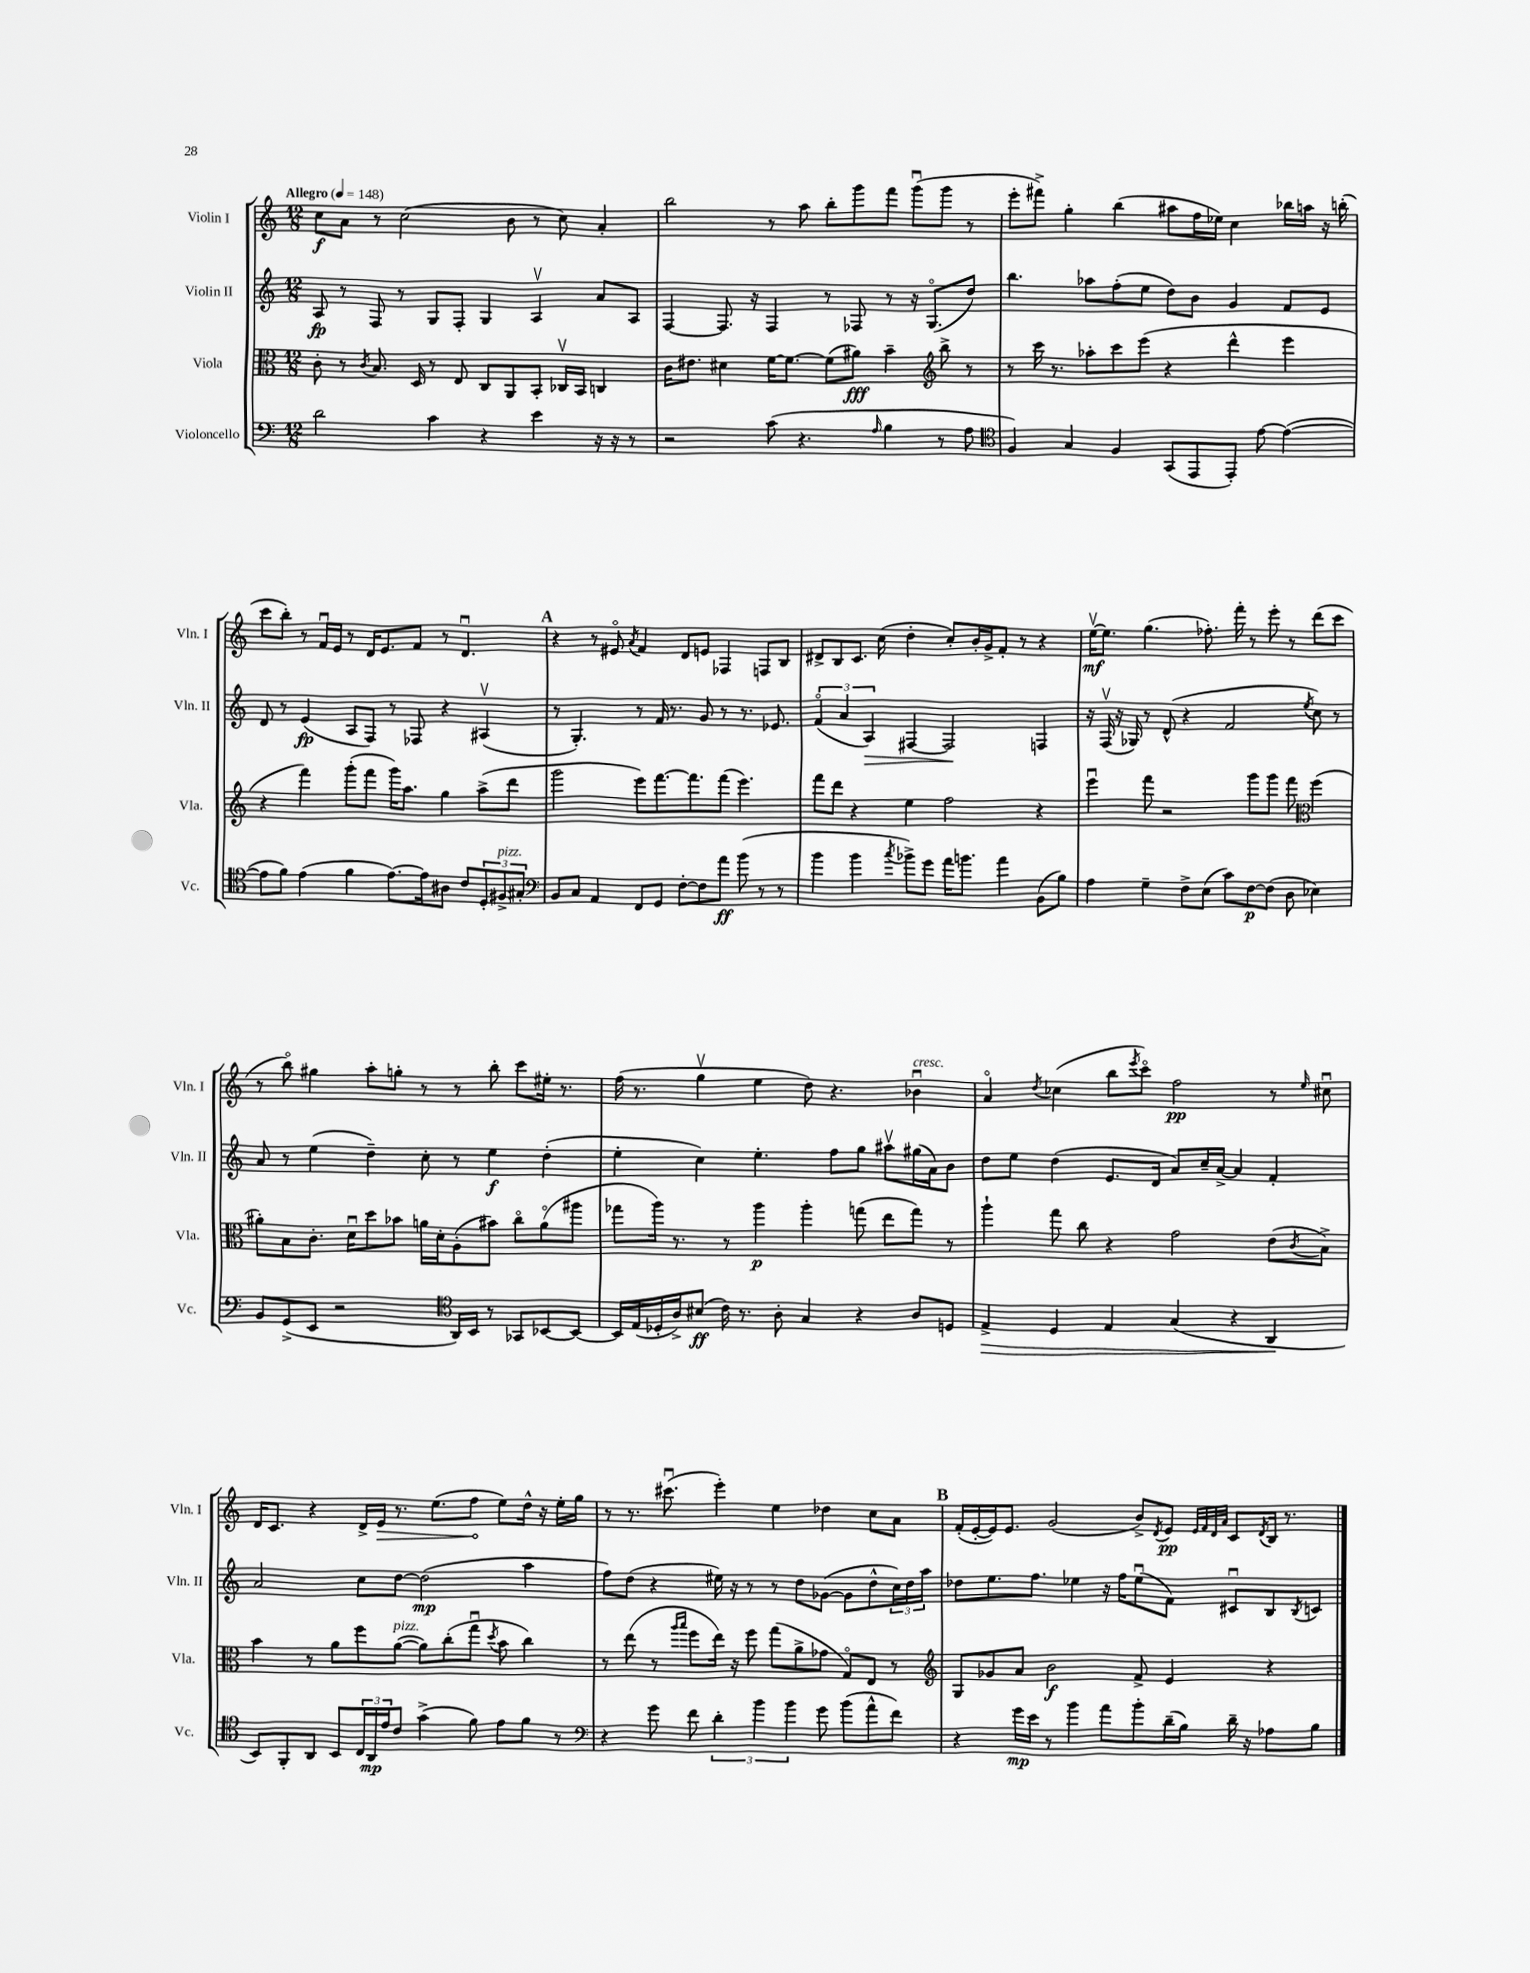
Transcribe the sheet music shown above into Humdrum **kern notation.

**kern	**dynam	**kern	**dynam	**kern	**dynam	**kern	**dynam
*part4	*part4	*part3	*part3	*part2	*part2	*part1	*part1
*staff4	*staff4	*staff3	*staff3	*staff2	*staff2	*staff1	*staff1
*I"Violoncello	*	*I"Viola	*	*I"Violin II	*	*I"Violin I	*
*I'Vc.	*	*I'Vla.	*	*I'Vln. II	*	*I'Vln. I	*
*clefF4	*	*clefC3	*	*clefG2	*	*clefG2	*
*k[]	*	*k[]	*	*k[]	*	*k[]	*
*M12/8	*	*M12/8	*	*M12/8	*	*M12/8	*
*MM148	*	*MM148	*	*MM148	*	*MM148	*
=1	=1	=1	=1	=1	=1	=1	=1
!	!	!	!	!	!	!LO:TX:a:B:t=Allegro	!
2d\	.	8c'\	.	8A/	fp	8cc\L	f
.	.	8r	.	8r	.	8a\J	.
.	.	8qc/	.	.	.	.	.
.	.	8.B/	.	8F/	.	8r	.
.	.	.	.	8r	.	(2cc\	.
.	.	16D/	.	.	.	.	.
4c\	.	8r	.	8G/L	.	.	.
.	.	8E/	.	8F'/J	.	.	.
4r	.	8C/L	.	4G/	.	.	.
.	.	8AA/	.	.	.	8b\	.
4e\	.	8BB'/J	.	4Av/	.	8r	.
.	.	16C-Xv/LL	.	.	.	8cc\)	.
.	.	16BB/JJ	.	.	.	.	.
16r	.	4Cn/	.	8a/L	.	4a'/	.
16r	.	.	.	.	.	.	.
8r	.	.	.	8A/J	.	.	.
=2	=2	=2	=2	=2	=2	=2	=2
2r	.	16c\KL	.	[4F/	.	2bb\	.
.	.	8.e#X\J	.	.	.	.	.
.	.	4d#X\	.	8.F/]	.	.	.
.	.	.	.	16r	.	.	.
(8c\	.	[16f\KL	.	4F/	.	8r	.
.	.	8.f\J_	.	.	.	.	.
4.r	.	.	.	.	.	8aa\	.
.	.	(8f\L]	.	8r	.	8bb'\L	.
.	.	8a#X\J)	fff	8F-X/	.	8ggg\	.
16qqA/	.	.	.	.	.	.	.
4B\	.	4b~\	.	8r	.	8fff\J	.
.	.	.	.	16r	.	(8gggu\L	.
.	.	.	.	(8.G/L	.	.	.
*	*	*clefG2	*	*	*	*	*
8r	.	8bb^\	.	.	.	8ggg\J	.
8A\	.	8r	.	8dd/J)	.	8r	.
=3	=3	=3	=3	=3	=3	=3	=3
*clefC4	*	*	*	*	*	*	*
4F/)	.	8r	.	4.bb\	.	8eee'\L	.
.	.	16ccc\	.	.	.	8fff#X^\J)	.
.	.	8.r	.	.	.	.	.
4G/	.	.	.	.	.	4gg'\	.
.	.	8aa-X'\L	.	8aa-X\L	.	.	.
4F/	.	8ccc\	.	(8ff'\	.	(4bb\	.
.	.	(8eee\J	.	8ee\J	.	.	.
(8GG/L	.	4r	.	8dd\L)	.	8aa#X\L	.
8EE/	.	.	.	8b\J	.	16ff\L	.
.	.	.	.	.	.	16ee-X\JJ)	.
8EE'/J)	.	4ddd^^\	.	4g/	.	4cc\	.
[8e\	.	.	.	.	.	.	.
(4e\_	.	4eee\	.	8f/L	.	16bb-X\LL	.
.	.	.	.	.	.	16aan\JJ	.
.	.	.	.	8e/J	.	16r	.
.	.	.	.	.	.	(16bbn'\	.
!!LO:LB:g=z
=4	=4	=4	=4	=4	=4	=4	=4
8e\L]	.	4r	.	8d/	.	8ccc\L	.
8f\J)	.	.	.	8r	.	8bb'\J)	.
(4e\	.	4fff\)	.	(4e/	fp	8r	.
.	.	.	.	.	.	16fu/LL	.
.	.	.	.	.	.	16e/JJ	.
4f\	.	(8ggg'\L	.	8A/L	.	8r	.
.	.	8fff\J	.	8F/J)	.	16d/KL	.
.	.	.	.	.	.	8.e/	.
[8.e\L)	.	16ggg\KL)	.	8r	.	.	.
.	.	8.aa\J	.	.	.	.	.
.	.	.	.	8F-X/	.	8f/J	.
16e\k]	.	.	.	.	.	.	.
8A#X\J	.	4gg\	.	4r	.	8r	.
8c/L	.	.	.	.	.	4.du/	.
12D'/	.	(8aa^\L	.	(4A#Xv/	.	.	.
!LO:TX:a:i:t=pizz.	!	!	!	!	!	!	!
12F#X^/	.	.	.	.	.	.	.
.	.	8ddd\J	.	.	.	.	.
12G#X'/J	.	.	.	.	.	.	.
!!LO:REH:place=s1:t=A
=5	=5	=5	=5	=5	=5	=5	=5
*clefF4	*	*	*	*	*	*	*
8BB/L	.	2ggg\	.	8r	.	4r	.
8C/J	.	.	.	4.G'/)	.	.	.
4AA/	.	.	.	.	.	8r	.
.	.	.	.	.	.	8e#X/	.
.	.	.	.	.	.	8qa/	.
8FF/L	.	8eee\L)	.	8r	.	4f/	.
8GG/J	.	[8.fff\	.	16f/	.	.	.
.	.	.	.	8.r	.	.	.
[8F'\L	.	.	.	.	.	8d/L	.
.	.	8.fff\]	.	.	.	.	.
8F\]	.	.	.	8g/	.	8en/J	.
8a\J	ff	(8fff\J	.	8r	.	4F-X/	.
(8b\	.	4.eee\)	.	8.r	.	.	.
8r	.	.	.	.	.	8Fn/L	.
.	.	.	.	8.e-X/	.	.	.
8r	.	.	.	.	.	8B/J	.
=6	=6	=6	=6	=6	=6	=6	=6
4b\	.	8fff\L	.	(6f/	.	8d#X^/L	.
.	.	8ddd\J	.	.	.	8B/	.
.	.	.	.	6a/	.	.	.
4b\	.	4r	.	.	.	8.c/J	.
!	!	!	!	!	!LO:HP:b	!	!
.	.	.	.	6A/)	>	.	.
.	.	.	.	.	.	(16cc\	.
8qcc/	.	.	.	.	.	.	.
8b-X^\L)	.	4ee\	.	[4F#X/	.	4dd'\	.
8g\J	.	.	.	.	.	.	.
16a\KL	.	2ff\	.	2F#/]	.	8cc'/L)	.
8.bn\J	.	.	.	.	.	.	.
.	.	.	.	.	.	16b'/L	.
.	.	.	.	.	.	16g^/J	.
4a\	.	.	.	.	.	8f'/J	.
.	.	.	.	.	.	8r	.
(8BB\L	.	4r	.	4Fn/	]	4r	.
8B\J)	.	.	.	.	.	.	.
=7	=7	=7	=7	=7	=7	=7	=7
4A\	.	4eeeu\	.	16r	.	[16eev\KL	mf
.	.	.	.	(16Fv/	.	8.ee\J]	.
.	.	.	.	16r	.	.	.
.	.	.	.	16G-X/)	.	.	.
4G~\	.	8fff\	.	8r	.	(4.gg\	.
.	.	2r	.	(8d^^/	.	.	.
8F^\L	.	.	.	4r	.	.	.
(8E\J	.	.	.	.	.	8.ff-X'\)	.
8c\L)	.	.	.	2f/	.	.	.
.	.	.	.	.	.	16fff'\	.
[8F\	p	8ggg\L	.	.	.	8r	.
(8F\J]	.	8ggg\J	.	.	.	8eee'\	.
8D\	.	8fff\	.	.	.	8r	.
*	*	*clefC3	*	*	*	*	*
.	.	.	.	8qee/	.	.	.
4E-X\)	.	(4ff\	.	8cc\)	.	(8ddd\L	.
.	.	.	.	8r	.	8ccc\J	.
!!LO:LB:g=z
=8	=8	=8	=8	=8	=8	=8	=8
8BB/L	.	8a#X'\L)	.	8a/	.	8r	.
(8GG^/	.	8B\	.	8r	.	8bb\)	.
8EE/J	.	8.c'\J	.	(4ee\	.	4gg#X\	.
2r	.	.	.	.	.	.	.
.	.	16du\KL	.	.	.	.	.
.	.	8dd\	.	4dd~\)	.	8aa'\L	.
.	.	8b-X\J	.	.	.	8ggn'\J	.
.	.	16an\LL	.	8cc'\	.	8r	.
.	.	16d'\J	.	.	.	.	.
*clefC4	*	*	*	*	*	*	*
16AA/LL)	.	(8A'\	.	8r	.	8r	.
16BB/JJ	.	.	.	.	.	.	.
8r	.	8b#X\J)	.	4ee\	f	8bb'\	.
8GG-X/L	.	8cc\L	.	.	.	8ccc\L	.
[8BB-X/	.	(8a\	.	(4dd'\	.	16ee#X'\Jk	.
.	.	.	.	.	.	8.r	.
8BB-/J_	.	8aa#X\J	.	.	.	.	.
=9	=9	=9	=9	=9	=9	=9	=9
16BB-/LL]	.	8gg-X\L	.	4ee'\	.	(16ff\	.
(16E/	.	.	.	.	.	8.r	.
16D-X'/	.	16aa\Jk)	.	.	.	.	.
16A^/J)	.	8.r	.	.	.	.	.
(8B#X/J	ff	.	.	4cc\)	.	4ggv\	.
16c\)	.	8r	.	.	.	.	.
8.r	.	.	.	.	.	.	.
.	.	4aa\	p	4.ee'\	.	4ee\	.
8A'\	.	.	.	.	.	.	.
4G/	.	4aa'\	.	.	.	8dd\)	.
.	.	.	.	8ff\L	.	4.r	.
4r	.	(8ggn\	.	8gg\J	.	.	.
.	.	8ee\L	.	8aa#Xv\L	.	.	.
!	!	!	!	!	!	!LO:TX:a:i:t=cresc.	!
8A/L	.	8gg\J)	.	(16gg#X\L	.	4b-Xu\	.
.	.	.	.	16a\J)	.	.	.
8Dn/J	.	8r	.	8b\J	.	.	.
=10	=10	=10	=10	=10	=10	=10	=10
!	!LO:HP:b	!	!	!	!	!	!
4E^/	>	4aa`\	.	8dd\L	.	4a/	.
.	.	.	.	8ee\J	.	.	.
.	.	.	.	.	.	8qdd/	.
4D/	.	8gg\	.	(4dd\	.	(4cc-X\	.
.	.	8cc\	.	.	.	.	.
4E/	.	4r	.	8.e/L	.	8bb\L	.
.	.	.	.	.	.	8qeee/	.
.	.	.	.	.	.	8ccc\J)	.
.	.	.	.	16d/Jk	.	.	.
(4G/	.	2g\	.	8a/L)	.	2ff\	pp
.	.	.	.	16cc~/L	.	.	.
.	.	.	.	[16a^/JJ	.	.	.
4r	.	.	.	4a/]	.	.	.
4AA/	.	(8e\L	.	4f'/	.	8r	.
.	.	8qc/	.	.	.	16qqee/	.
.	.	8B^\J)	.	.	.	8cc#Xu\	.
.	]	.	.	.	.	.	.
!!LO:LB:g=z
=11	=11	=11	=11	=11	=11	=11	=11
8BB/L)	.	4b\	.	2a/	.	16d/KL	.
.	.	.	.	.	.	8.c/J	.
8FF'/	.	.	.	.	.	.	.
8AA/J	.	8r	.	.	.	4r	.
8BB/L	.	8a\L	.	.	.	.	.
24C/L	.	8ff\	.	8cc\L	.	16d^/LL	.
24AA/	mp	.	.	.	.	.	.
!	!	!	!	!	!	!	!LO:HP:b
.	.	.	.	.	.	16e/JJ	>
24e/J	.	.	.	.	.	.	.
!	!	!LO:TX:a:i:t=pizz.	!	!	!	!	!
8c/J	.	([8a\J	.	[8dd\J	.	8.r	.
(4g^\	.	8a\L])	.	(2dd\]	mp	.	.
.	.	.	.	.	.	(8.ee\L	.
.	.	(8cc'\	.	.	.	.	.
8f\)	.	8ggu\J	.	.	.	8ff\J	.
.	.	8qdd/	.	.	.	.	.
8e\L	.	8b\	.	.	.	8ee\L)	]
8f\J	.	4cc\)	.	4aa\	.	16dd^^\Jk	.
.	.	.	.	.	.	16r	.
8r	.	.	.	.	.	16ee'\LL	.
.	.	.	.	.	.	16gg\JJ	.
=12	=12	=12	=12	=12	=12	=12	=12
*clefF4	*	*	*	*	*	*	*
4r	.	8r	.	8ff\L)	.	8r	.
.	.	(8ee\	.	(8dd\J	.	8.r	.
8g\	.	8r	.	4r	.	.	.
.	.	.	.	.	.	(8.ccc#Xu\	.
.	.	16qqaa/LL	.	.	.	.	.
.	.	16qqbb/JJ	.	.	.	.	.
8f\	.	8ff\L	.	.	.	.	.
6d'\	.	16ee\Jk)	.	16ee#X\)	.	4eee'\)	.
.	.	16r	.	16r	.	.	.
.	.	8ff\	.	8r	.	.	.
6b\	.	.	.	.	.	.	.
.	.	(8gg\L	.	8r	.	4ee\	.
6b\	.	.	.	.	.	.	.
.	.	8a^\	.	8dd\L	.	.	.
8g\	.	8g-X\J	.	([8g-X\J	.	4dd-X\	.
(8b\L	.	8G/L)	.	8g-\L]	.	.	.
8a^^\	.	8E/J	.	8dd^^\	.	8cc\L	.
8f\J)	.	8r	.	24cc\L)	.	8a\J	.
.	.	.	.	24dd\	.	.	.
.	.	.	.	24aa\JJ	.	.	.
!!LO:REH:place=s1:t=B
=13	=13	=13	=13	=13	=13	=13	=13
*	*	*clefG2	*	*	*	*	*
4r	.	8G/L	.	8dd-X\L	.	(16f'/LL	.
.	.	.	.	.	.	[16e'/	.
.	.	8g-X/	.	8.ee\	.	16e/J])	.
.	.	.	.	.	.	8.e/J	.
16g\LL	mp	8a/J	.	.	.	.	.
16e\JJ	.	.	.	8.ff\J	.	.	.
8r	.	2b\	f	.	.	(2g/	.
4b\	.	.	.	4ee-X\	.	.	.
8a\L	.	.	.	16r	.	.	.
.	.	.	.	16ff\KL	.	.	.
8b'\	.	8f^/	.	(8ee-u\	.	8b^/L)	.
.	.	.	.	.	.	8qd/	.
(16d~\L	.	4e/	.	8f\J)	.	8e/J	pp
16B\JJ)	.	.	.	.	.	.	.
.	.	.	.	.	.	32qqe/LLL	.
.	.	.	.	.	.	32qqf/	.
.	.	.	.	.	.	32qqd/	.
.	.	.	.	.	.	32qqa/JJJ	.
16d~\	.	.	.	8c#Xu/L	.	8c/L	.
16r	.	.	.	.	.	.	.
.	.	.	.	.	.	8qd/	.
8A-X\L	.	4r	.	8B/	.	16B/Jk	.
.	.	.	.	.	.	8.r	.
.	.	.	.	8qB/	.	.	.
8B\J	.	.	.	8cn/J	.	.	.
==	==	==	==	==	==	==	==
*-	*-	*-	*-	*-	*-	*-	*-
